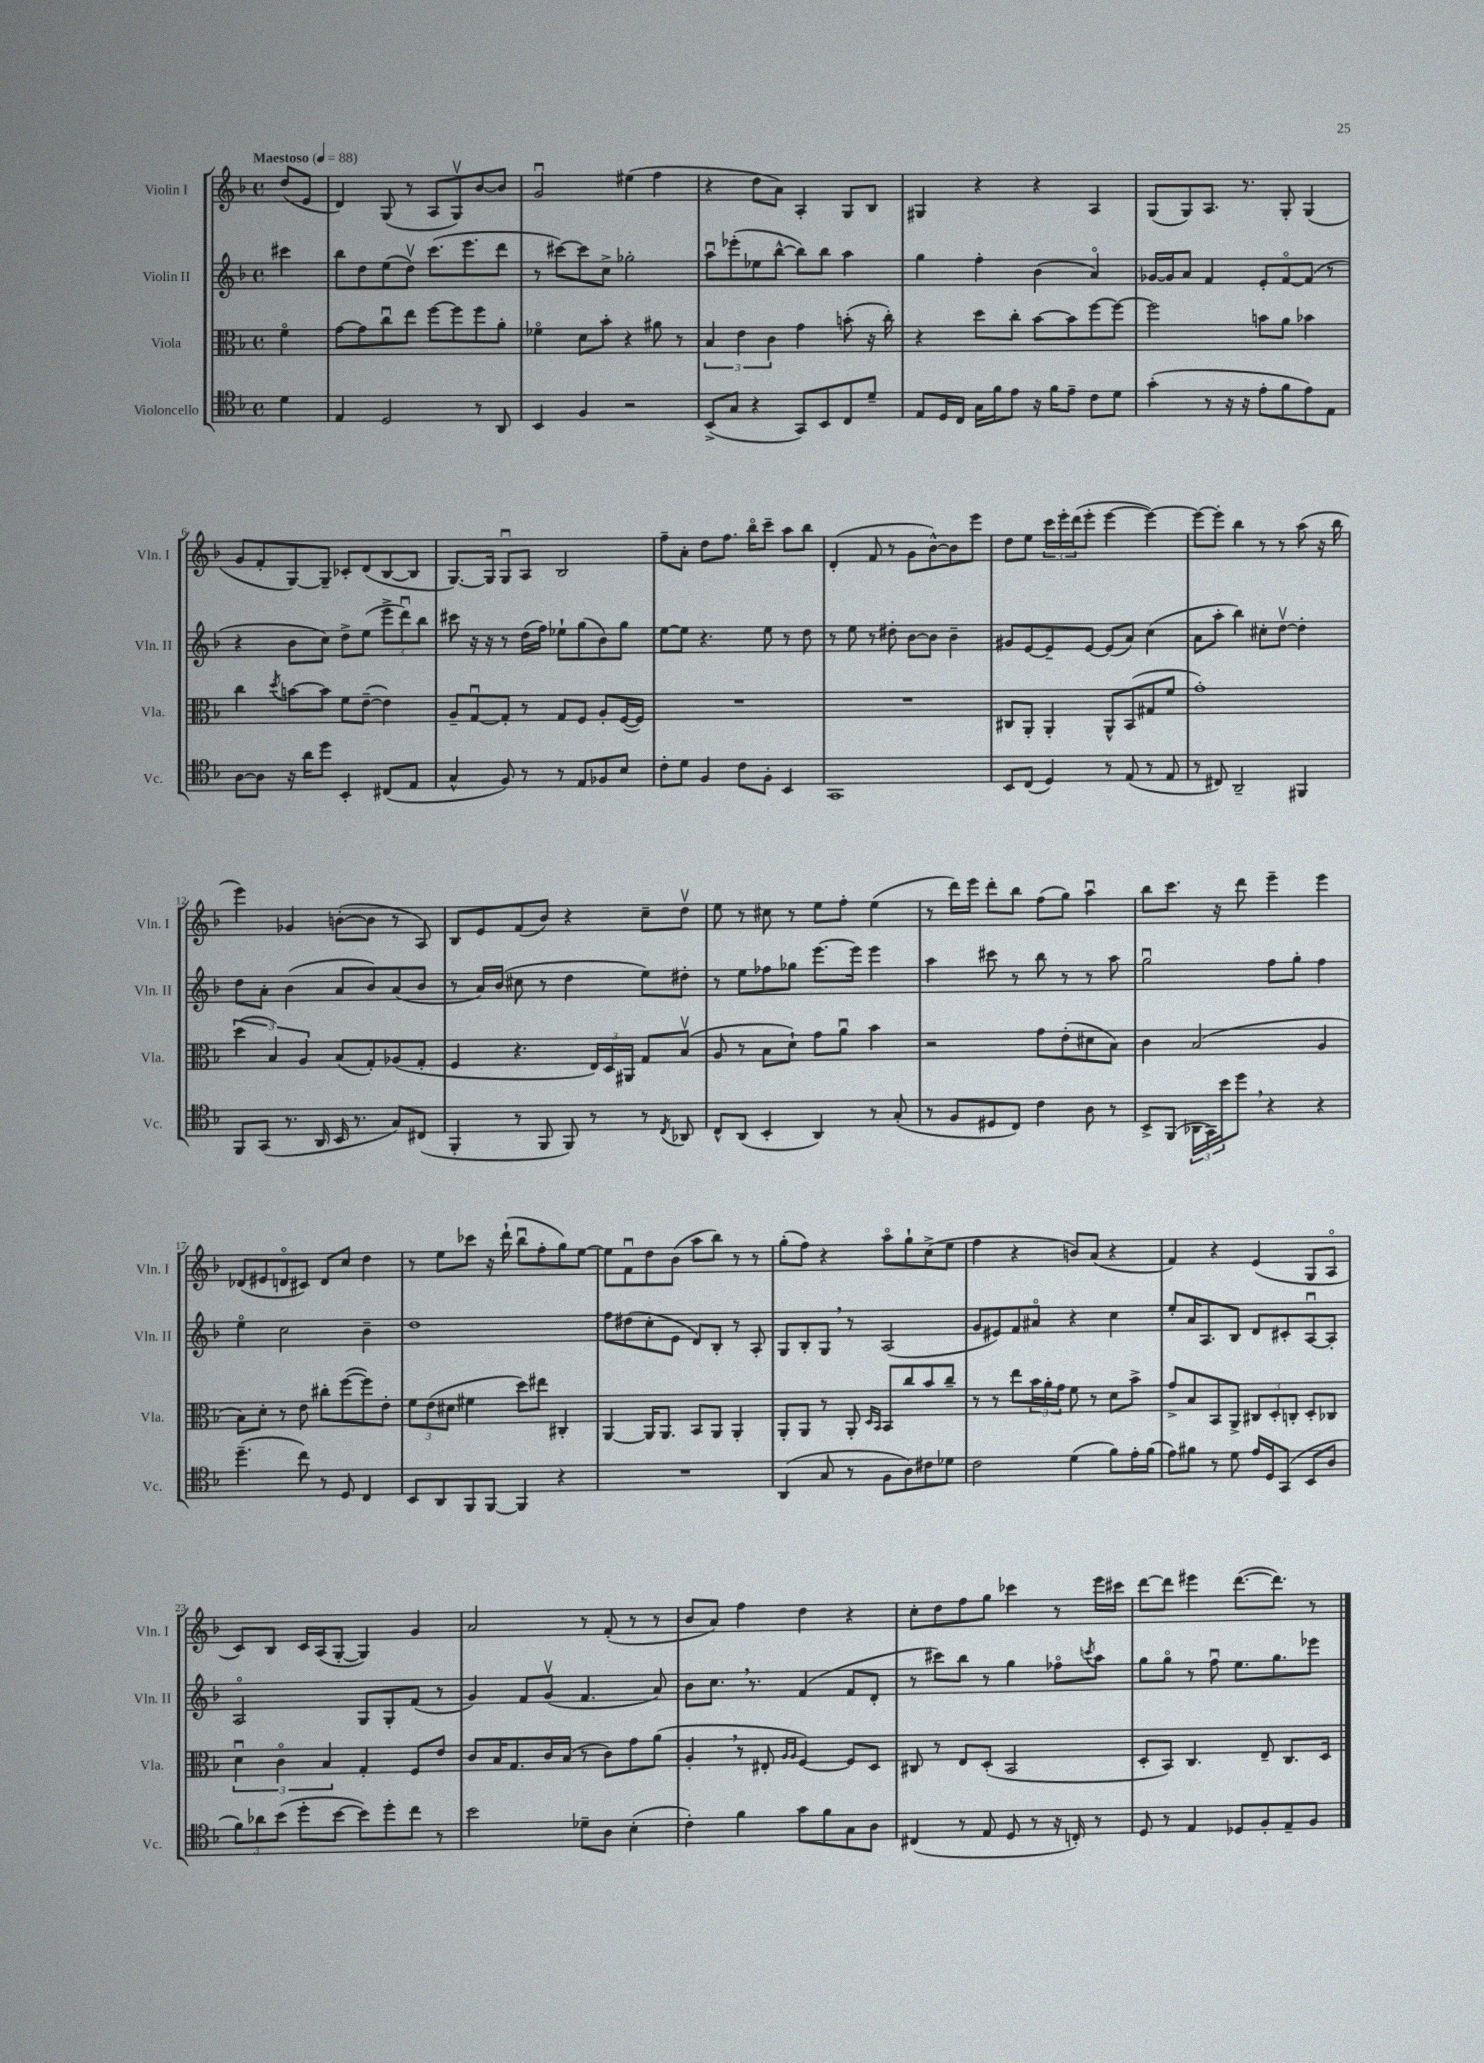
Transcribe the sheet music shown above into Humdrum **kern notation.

**kern	**kern	**kern	**kern
*staff4	*staff3	*staff2	*staff1
*clefC4	*clefC3	*clefG2	*clefG2
*k[b-]	*k[b-]	*k[b-]	*k[b-]
*M4/4	*M4/4	*M4/4	*M4/4
*met(c)	*met(c)	*met(c)	*met(c)
*MM88	*MM88	*MM88	*MM88
4d	4fo	4ccc#	(8dd
.	.	.	8e
=	=	=	=
4E	[8g	8bb-	4d)
.	8g]	8dd	.
2D	8ccu	(8ee	(8G
.	8ee	8ddv)	8r
.	[8ff	(8.ccc	8A
.	8ff]	.	8Gv)
.	.	8.eee	.
8r	8ff	.	[8b-
8AA	8a'	8ddd	8b-]
=	=	=	=
4BB-	4f-o	8r	2gu
.	.	[8ccc#)	.
4F	8d	8ccc#]	.
.	8b-'	8cc^	.
2r	4r	2gg-'	(4ee#
.	8a#	.	4ff
.	8r	.	.
=	=	=	=
(8BB-^	6B-	8aau	4r
8G	.	(8eee-'	.
.	6e	.	.
4r	.	8ee-	8dd
.	6c	.	.
.	.	[8bb-^^	8a)
8GG)	4g	8bb-])	4A'
8BB-	.	8bb-	.
8C	(8b'	4aa	8G
8d~	16r	.	8B-
.	16cc')	.	.
=	=	=	=
8E	4r	4gg	4G#
16D	.	.	.
16C	.	.	.
16G	8dd	4ff'	4r
16f	.	.	.
8e	8cc'	.	.
16r	[8b-	(4b-	4r
16f	.	.	.
8e~	8b-]	.	.
8c	[8ff	4ao)	4A
8d	8ff_	.	.
=	=	=	=
(4g'	2ff]	[16g-	(8G
.	.	16g-]	.
.	.	8a	8G)
8r	.	4f	8.A
16r	.	.	.
16r	.	.	8.r
8e'	8b	8e'	.
8f	8a	[8fo	8G'
8e)	4b-	(8f]	(4G
8E	.	8r	.
=	=	=	=
[8A	4cc	4r	8g
8A]	.	.	8f'
.	8qdd	.	.
16r	[8b	8b-	[8G)
16a	.	.	.
8dd	8b]	8cc)	8G~]
4BB-'	8f	8dd^	8c-'
.	([8e~	(8ee	(8d
(8C#	4e])	12eee^	[8B-
.	.	12dddu)	.
8E	.	.	8B-]
.	.	12bb-	.
=	=	=	=
4G^^	8A~	8ccc#	[8.G)
.	[8Gu	16r	.
.	.	16r	16G]
8F)	8G']	8r	8Gu
8r	8r	(16dd	8A
.	.	16ff)	.
8r	8G	8ee-`	2B-
8E	8F	(8gg	.
8F-	8A'	8b-)	.
8B-	([16F	8gg	.
.	16F])	.	.
=	=	=	=
8c'	1r	[8ee	8ff~
8d	.	8ee]	8a'
4F	.	4.r	8dd
.	.	.	8.ff
8c	.	.	.
.	.	.	16bb-o
8F'	.	8ee	8ccc~
4BB-	.	8r	8aa
.	.	8dd	8bb-
=	=	=	=
1GG	1r	8r	(4d'
.	.	8ee	.
.	.	8r	8f
.	.	8dd#'	8r
.	.	[8b-	8g
.	.	8b-]	[8b-^^)
.	.	4b-~	8b-]
.	.	.	8eee
=	=	=	=
8BB-	8C#	8g#	8dd
(8C	8AA'	[8e	8ee
4D)	4AA'	8e~]	24ccc
.	.	.	24eee'
.	.	.	(24ddd
.	.	[8e	8eee'
8r	8AA^^	(8e]	[4eee
(8E	(8BB-	8a)	.
8r	8G#	(4cc	4eee_)
8E	8f	.	.
=	=	=	=
8r	1g')	8a	8eee_
8C#)	.	8aa'	8eee']
2AA~	.	4bb-)	4bb-
.	.	8cc#'	8r
.	.	[8ddv	8r
4FF#	.	4dd']	(8aa
.	.	.	16r
.	.	.	16bb-
=	=	=	=
8FF	(6dd	8dd	4eee)
(8GG	.	8a'	.
.	6B-)	.	.
8.r	.	(4b-	4g-
.	6A	.	.
16AA	.	.	.
16BB-	(8B-	8a	([8b'
8.r	.	.	.
.	8G')	8b-)	8b]
8G)	(8A-	(8a	8r
(8C#	8G'	8b-	8A)
=	=	=	=
4FF'	4F	8r	8B-
.	.	16a)	8e
.	.	(16b-	.
8r	4.r	8cc#	(8f
8FF	.	8r	8b-)
8FF)	.	4dd	4r
8r	24E)	.	.
.	24D	.	.
.	24AA#	.	.
8r	8G	8ee)	8cc~
8qC	.	.	.
8AA-	(8B-v	8dd#'	8ddv
=	=	=	=
8C^^	8A	8r	8ee
(8AA	8r	8ee	8r
4BB-'	8B-	8ff-	8cc#
.	8d`)	8gg-	8r
4AA)	8g	[8.eee	8ee
.	8au	.	8ff'
.	.	16eee]	.
8r	4b-	4eee	(4ee
(8G'	.	.	.
=	=	=	=
8r	2r	4aa	8r
8F	.	.	16ddd)
.	.	.	16eee
8D#	.	8ccc#	8ddd'
8C)	.	8r	8bb-
4c	8g	8bb-	(8ff
.	(8e'	8r	8gg)
8A	8d#	8r	4aau
8r	8B-)	8aa	.
=	=	=	=
8BB-^	4c	2ggu	8bb-
(8FF	.	.	8.ccc
24AA-	(2B-	.	.
24GG)	.	.	.
.	.	.	16r
24b-	.	.	.
8dd	.	.	8ddd
4r	.	8ff	4eee~
.	.	8gg'	.
4r	4A	4ff	4eee
=	=	=	=
(4.dd~	8B-)	4eeo	(8d-
.	8d'	.	8e#
.	8r	2cc	8do
8cc)	8e	.	8c#)
8r	8cc#'	.	8d
8D	([8ff	.	8cc
4C	8ff])	4b-~	4dd
.	8e'	.	.
=	=	=	=
8BB-	12f	1dd	8r
.	(12e	.	.
8AA	.	.	8ee
.	12d#	.	.
8FF	4f#	.	8ccc-
[8FF	.	.	16r
.	.	.	(16ddd`
4FF]	8dd)	.	8bb-u
.	8ee#	.	8ff'
4r	4C#'	.	8gg)
.	.	.	[8ee
=	=	=	=
1r	[4AA	8ff	8ee]
.	.	(8dd#	8fu
.	16AA]	8cc'	8dd
.	8.AA	.	.
.	.	8e	(8b-
.	8BB-	8d)	8aa
.	8AA	8B-'	8bb-)
.	4AA'	8r	8r
.	.	8A'	8r
=	=	=	=
(4AA	8AA'	8G	(8gg'
.	8AA	8B-'	8ff)
8G	8r	8G	4r
8r	8AA'	8r	.
.	16qqD	.	.
.	16qqBB-	.	.
8F	8BB-	(2A	8aao
8A)	8cc	.	8gg`
8c#	8b-	.	(8cc^
8d-	8cc~	.	8ee
=	=	=	=
2c	8r	8g	4ff
.	8r	8e#)	.
.	8ee	8f	4r
.	24b-	8a#o	.
.	24a'	.	.
.	24g	.	.
(4d	8f	4r	8b)
.	8r	.	(8a
8f)	8d	4cc	4r
16e'	8b-^	.	.
(16f	.	.	.
=	=	=	=
8e)	8g^	8ee'	4f)
8f#	8B-	16a	.
.	.	8.A	.
8r	8BB-	.	4r
8d	8AA^	8B-	.
16e	12C#	8d	(4e
16D	.	.	.
.	12D'	.	.
(8GG	.	8c#'	.
.	12C'	.	.
8BB-	8D'	[8Au	8G
8A	8C-	8A']	8Ao
=	=	=	=
12f)	6du	2Ao	8c)
12a-	.	.	.
.	.	.	8B-
(12b-	6co	.	.
8dd'	.	.	16c
.	.	.	(16A
.	6B-	.	.
[8b-	.	.	[8G'
8b-])	4G'	8G	4G])
8dd'	.	8G'	.
8cc	8F	(8f	4g
8r	8e	8r	.
=	=	=	=
2b-	8c	4g)	2a
.	16B-	.	.
.	8.G	.	.
.	.	8f	.
.	16c	(8gv	.
.	(16B-	.	.
8d-~	8r	4.f	8r
8A	8c)	.	(8f'
(4B-'	8g	.	8r
.	(8a	8a)	8r
=	=	=	=
4c')	4A'	8b-	8b-
.	.	8.cc	8a)
4f	8r	.	4ff
.	.	8.r	.
.	8E#'	.	.
.	16qqA	.	.
.	16qqA	.	.
8g	[4F)	(4f	4dd
8f	.	.	.
8G	8F]	8f	4r
8A	8D	8d'	.
=	=	=	=
(4C#	8C#	8r	8cc'
.	8r	8ccc#)	8dd
8r	8E	8bb-	8ff
8E	(8D'	8r	8gg
8D	2BB-	4gg	4ccc-
8r	.	.	.
16r	.	8ff-o	8r
16C')	.	.	.
.	.	8qccc	.
8r	.	8aa	16eee
.	.	.	16ccc#
=	=	=	=
8D	8D'	8gg	[8ddd
8r	8BB-)	8ggo	8ddd]
4E	4.C	8r	4eee#
.	.	8ffu	.
8D-	.	8.ee	([8.ddd
8F'	8E~	.	.
.	.	8.gg	8.ddd])
8E~	8.C	.	.
8F	.	8eee-	8r
.	16D	.	.
==	==	==	==
*-	*-	*-	*-
